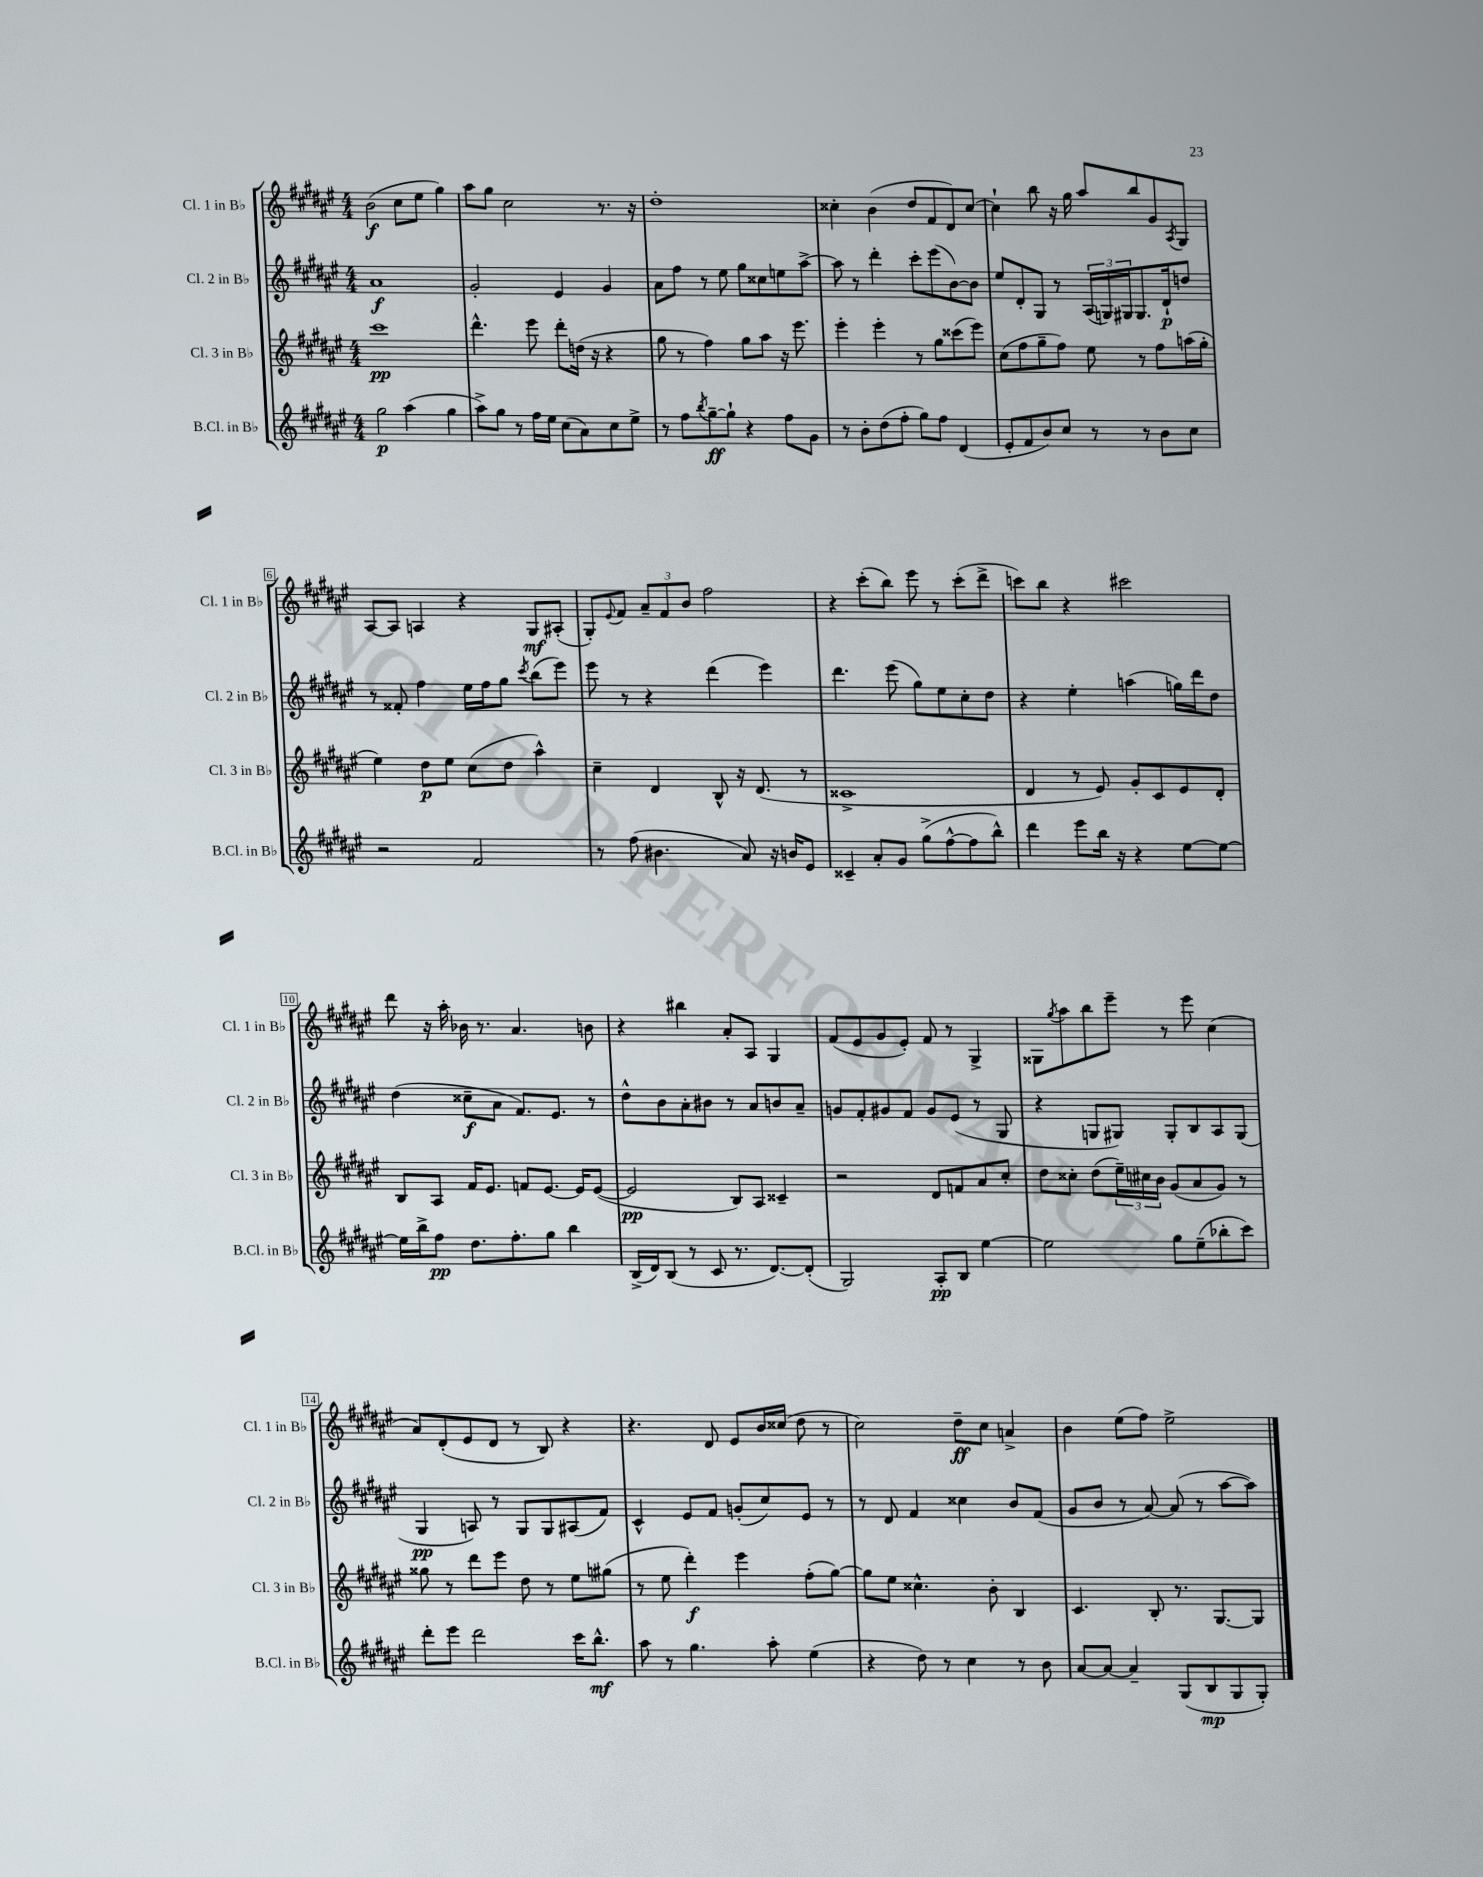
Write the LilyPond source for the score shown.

<<
\new StaffGroup <<
\new Staff = "s0" \with { instrumentName = "Cl. 1 in Bb" shortInstrumentName = "Cl. 1 in Bb" } {
    \clef treble \key fis \major \numericTimeSignature \time 4/4
    b'2\f( cis''8 eis''8 gis''4) |
    ais''8 gis''8 cis''2 r8. r16 |
    dis''1-. |
    cisis''4-. b'4( dis''8 fis'8 dis'8) cisis''8~ |
    cisis''4-! b''8 r16 gis''16 ais''8 b''8 gis'8 \acciaccatura { ais8 } gis8 |
    ais8~ ais8 a4 r4 gis8\mf ais8-.( |
    gis8-.) \appoggiatura { eis'8 } fis'8 \tuplet 3/2 { ais'8-- fis'8 b'8 } fis''2 |
    r4 cis'''8-.( b''8) eis'''8 r8 cis'''8-.( dis'''8-> |
    c'''8) b''8 r4 cis'''2 |
    dis'''8 r16 ais''16-. bes'16 r8. ais'4. b'8 |
    r4 bis''4 ais'8-. ais8 gis4 |
    fis'8( eis'8 gis'8 eis'8-.) fis'8 r8 gis4-> |
    gisis8 \acciaccatura { gis''8 } ais''8 b''8 eis'''8-- r8 eis'''8 cis''4( |
    ais'8) dis'8-.( eis'8 dis'8 r8 b8) r4 |
    r4. dis'8 eis'8 b'16 cisis''16( dis''8 r8 |
    cis''2) dis''8--\ff cis''8 a'4-> |
    b'4 eis''8( fis''8) eis''2-> \bar "|." |
}
\new Staff = "s1" \with { instrumentName = "Cl. 2 in Bb" shortInstrumentName = "Cl. 2 in Bb" } {
    \clef treble \key fis \major \numericTimeSignature \time 4/4
    ais'1\f |
    gis'2-. eis'4 gis'4 |
    ais'8 fis''8 r8 eis''8 gis''8 cisis''8 e''8 ais''8~-> |
    ais''8 r8 dis'''4-. cis'''8-. eis'''8( b'8~) b'8 |
    eis''8 dis'8-. gis8 r8 \tuplet 3/2 { ais16( g16) gis16 } gis8. dis'16-!\p d''8 |
    r8 fisis'8-. fis''4 eis''16 fis''16 gis''8 \acciaccatura { cis'''8 } b''8( eis'''8) |
    eis'''8 r8 r4 dis'''4( eis'''4) |
    dis'''4. eis'''8( gis''8) eis''8 cis''8-. dis''8 |
    r4 eis''4-. a''4( g''16) dis'''16 dis''8 |
    dis''4( cisis''8--\f ais'8 fis'8.) eis'8. r8 |
    dis''8-^ b'8 ais'8-. bis'8 r8 ais'8 b'8 ais'8-- |
    g'8 fis'8-. gis'8 fis'8 gis'8 eis'8( r8 gis8 |
    r4 g8 gis8) gis8-. b8 ais8 gis8( |
    gis4\pp a8) r8 gis8 gis8 ais8( fis'8) |
    cis'4-^ eis'8 fis'8 g'8-.( cis''8) eis'8 r8 |
    r8 dis'8 fis'4 cisis''4 b'8 fis'8( |
    gis'8 b'8 r8 ais'8~) ais'8( r8 ais''8~ ais''8) \bar "|." |
}
\new Staff = "s2" \with { instrumentName = "Cl. 3 in Bb" shortInstrumentName = "Cl. 3 in Bb" } {
    \clef treble \key fis \major \numericTimeSignature \time 4/4
    cis'''1\pp |
    dis'''4.-^ eis'''8 dis'''8-. d''16( r16 r4 |
    gis''8 r8 fis''4) gis''8 ais''8 r16 eis'''8. |
    eis'''4-. eis'''4-. r8 gis''8 cisis'''8( eis'''8) |
    cis''8( fis''8 gis''8-- fis''8) eis''8 r8 fis''8 a''16( gis''16-. |
    eis''4) dis''8\p eis''8 cis''8( dis''8 ais''4-^) |
    cis''4-- dis'4 b8-^ r16 dis'8.( r8 |
    cisis'1-> |
    dis'4 r8 eis'8) gis'8-. cis'8 eis'8 dis'8-. |
    b8 ais8 fis'16 eis'8. f'8 eis'8.~ eis'16 eis'8~( |
    eis'2\pp b8) ais8 cisis'4-- |
    r2 dis'8 f'8 ais'8 cis''8-. |
    dis''8 cisis''8-. dis''8( \tuplet 3/2 { eis''16--) cis''16 b'16 } gis'8( ais'8 gis'8) r8 |
    gisis''8 r8 dis'''8 eis'''8 dis''8 r8 eis''8 gis''8( |
    r8 eis''8 dis'''4-.\f) eis'''4 fis''8-.( gis''8~) |
    gis''8 eis''8 cisis''4.-^ b'8-. b4 |
    cis'4. b8-. r8. gis8.~ gis8 \bar "|." |
}
\new Staff = "s3" \with { instrumentName = "B.Cl. in Bb" shortInstrumentName = "B.Cl. in Bb" } {
    \clef treble \key fis \major \numericTimeSignature \time 4/4
    gis''2\p ais''4( gis''4 |
    ais''8->) gis''8 r8 fis''16 eis''16 cis''8( ais'8) cis''8 eis''8-> |
    r8 fis''8 \acciaccatura { b''8 } gis''8~--\ff gis''8-! r4 fis''8 gis'8 |
    r8 b'8-. dis''8( fis''8-. gis''8) fis''8 dis'4( |
    eis'8-. fis'8 b'8) cis''8 r8 r8 b'8 cis''8 |
    r2 fis'2 |
    r8 fis''8( bis'4. ais'8) r16 b'16 eis'8 |
    cisis'4-- ais'8-. gis'8 gis''8->( fis''8~-^ fis''8 b''8-^) |
    dis'''4 eis'''8 b''16 r16 r4 eis''8~ eis''8~ |
    eis''16 b''16-> fis''8\pp dis''8. fis''8.-. gis''8 b''4 |
    b16->( dis'16) b8( r8 cis'8 r8. dis'8.~) dis'8-.( |
    gis2) ais8-.\pp b8 eis''4~ |
    eis''2 gis''8 eis''8--( bes''8-. cis'''8) |
    dis'''8-. eis'''8 dis'''2 cis'''16 b''8.-^\mf |
    ais''8 r8 gis''4. ais''8-. eis''4( |
    r4 dis''8) r8 cis''4 r8 b'8 |
    ais'8~ ais'8~ ais'4-- gis8( b8\mp gis8 gis8-.) \bar "|." |
}
>>
>>
\layout { \context { \Score \override BarNumber.stencil = #(make-stencil-boxer 0.1 0.3 ly:text-interface::print) } }
